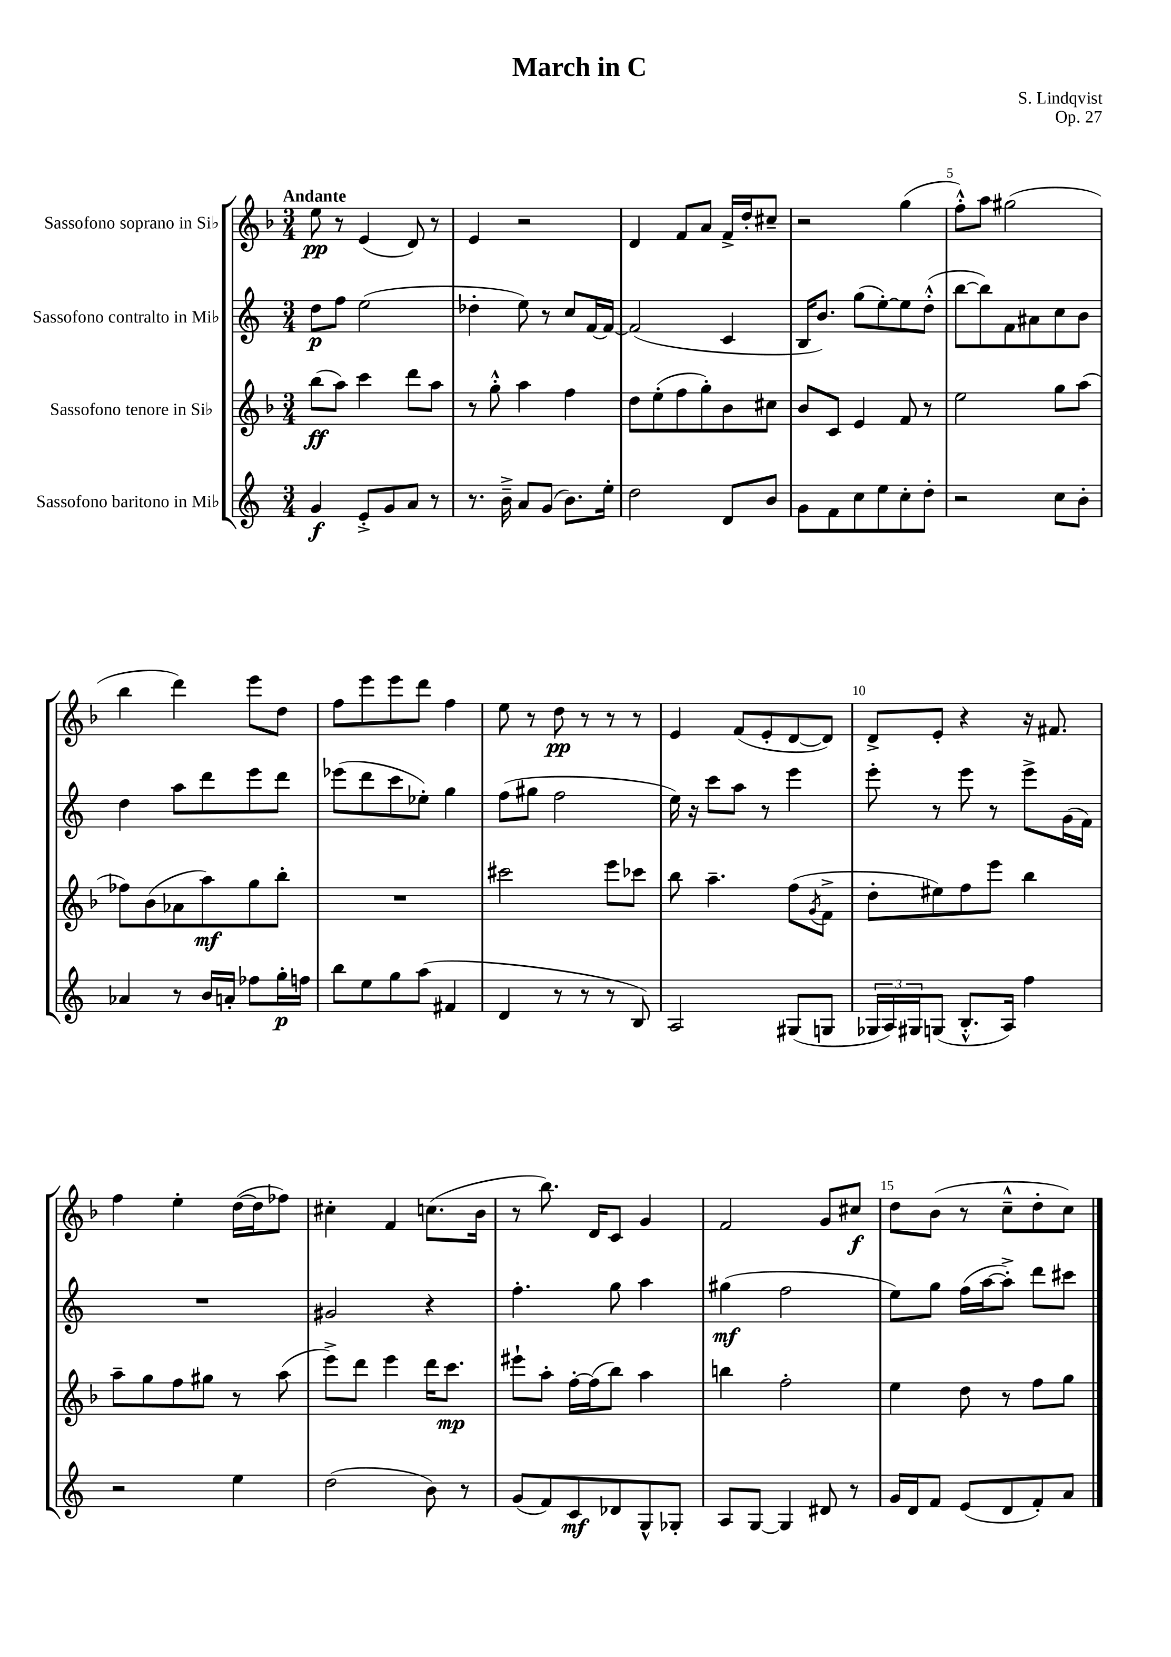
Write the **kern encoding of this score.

**kern	**kern	**kern	**kern
*staff4	*staff3	*staff2	*staff1
*clefG2	*clefG2	*clefG2	*clefG2
*k[]	*k[b-]	*k[]	*k[b-]
*M3/4	*M3/4	*M3/4	*M3/4
4g	(8bb-	8dd	8ee
.	8aa)	8ff	8r
8e'^	4ccc	(2ee	(4e
8g	.	.	.
8a	8ddd	.	8d)
8r	8aa	.	8r
=	=	=	=
8.r	8r	4dd-'	4e
.	8gg'^^	.	.
16b~^	.	.	.
8a	4aa	8ee)	2r
(8g	.	8r	.
8.b)	4ff	8cc	.
.	.	[16f	.
16ee'	.	16f_	.
=	=	=	=
2dd	8dd	(2f]	4d
.	(8ee'	.	.
.	8ff	.	8f
.	8gg')	.	8a
8d	8b-	4c	16f^
.	.	.	16dd'
8b	8cc#	.	8cc#~
=	=	=	=
8g	8b-	16B	2r
.	.	8.b)	.
8f	8c	.	.
8cc	4e	(8gg	.
8ee	.	[8ee')	.
8cc'	8f	8ee]	(4gg
8dd'	8r	(8dd'^^	.
=	=	=	=
2r	2ee	[8bb	8ff'^^)
.	.	8bb])	8aa
.	.	8f	(2gg#
.	.	8a#	.
8cc	8gg	8cc	.
8b'	(8aa	8b	.
=	=	=	=
4a-	8ff-)	4dd	4bb-
.	(8b-	.	.
8r	8a-	8aa	4ddd)
16b	8aa)	8ddd	.
16a'	.	.	.
8ff-	8gg	8eee	8eee
16gg'	8bb-'	8ddd	8dd
16ff	.	.	.
=	=	=	=
8bb	2.r	(8eee-	8ff
8ee	.	8ddd	8eee
8gg	.	8ccc	8eee
(8aa	.	8ee-')	8ddd
4f#	.	4gg	4ff
=	=	=	=
4d	2ccc#	(8ff	8ee
.	.	8gg#	8r
8r	.	2ff	8dd
8r	.	.	8r
8r	8eee	.	8r
8B)	8ccc-	.	8r
=	=	=	=
2A	8bb-	16ee)	4e
.	.	16r	.
.	4.aa~	8ccc	.
.	.	8aa	(8f
.	.	8r	8e'
(8G#	(8ff	4eee	[8d
.	8qg	.	.
8G	8f^	.	8d])
=	=	=	=
24G-	8dd'	8eee'	8d^
24A)	.	.	.
24G#	.	.	.
(8G	8ee#)	8r	8e'
8.B'^^	8ff	8eee	4r
.	8eee	8r	.
16A)	.	.	.
4ff	4bb-	8eee^	16r
.	.	.	8.f#
.	.	(16g	.
.	.	16f)	.
=	=	=	=
2r	8aa~	2.r	4ff
.	8gg	.	.
.	8ff	.	4ee'
.	8gg#	.	.
4ee	8r	.	([16dd
.	.	.	16dd]
.	(8aa	.	8ff-)
=	=	=	=
(2dd	8eee^)	2g#	4cc#'
.	8ddd	.	.
.	4eee	.	4f
8b)	16ddd	4r	(8.cc
.	8.ccc	.	.
8r	.	.	.
.	.	.	16b-
=	=	=	=
(8g	8eee#`	4.ff'	8r
8f)	8aa'	.	8.bb-)
8c	[16ff'	.	.
.	(16ff]	.	16d
8d-	8bb-)	8gg	8c
8G^^	4aa	4aa	4g
8G-'	.	.	.
=	=	=	=
8A	4bb	(4gg#	2f
[8G	.	.	.
4G]	2ff'	2ff	.
8d#	.	.	8g
8r	.	.	8cc#
=	=	=	=
16g	4ee	8ee)	8dd
16d	.	.	.
8f	.	8gg	(8b-
(8e	8dd	(16ff	8r
.	.	[16aa	.
8d	8r	8aa'^])	8cc~^^
8f')	8ff	8ddd	8dd'
8a	8gg	8ccc#	8cc)
==	==	==	==
*-	*-	*-	*-
